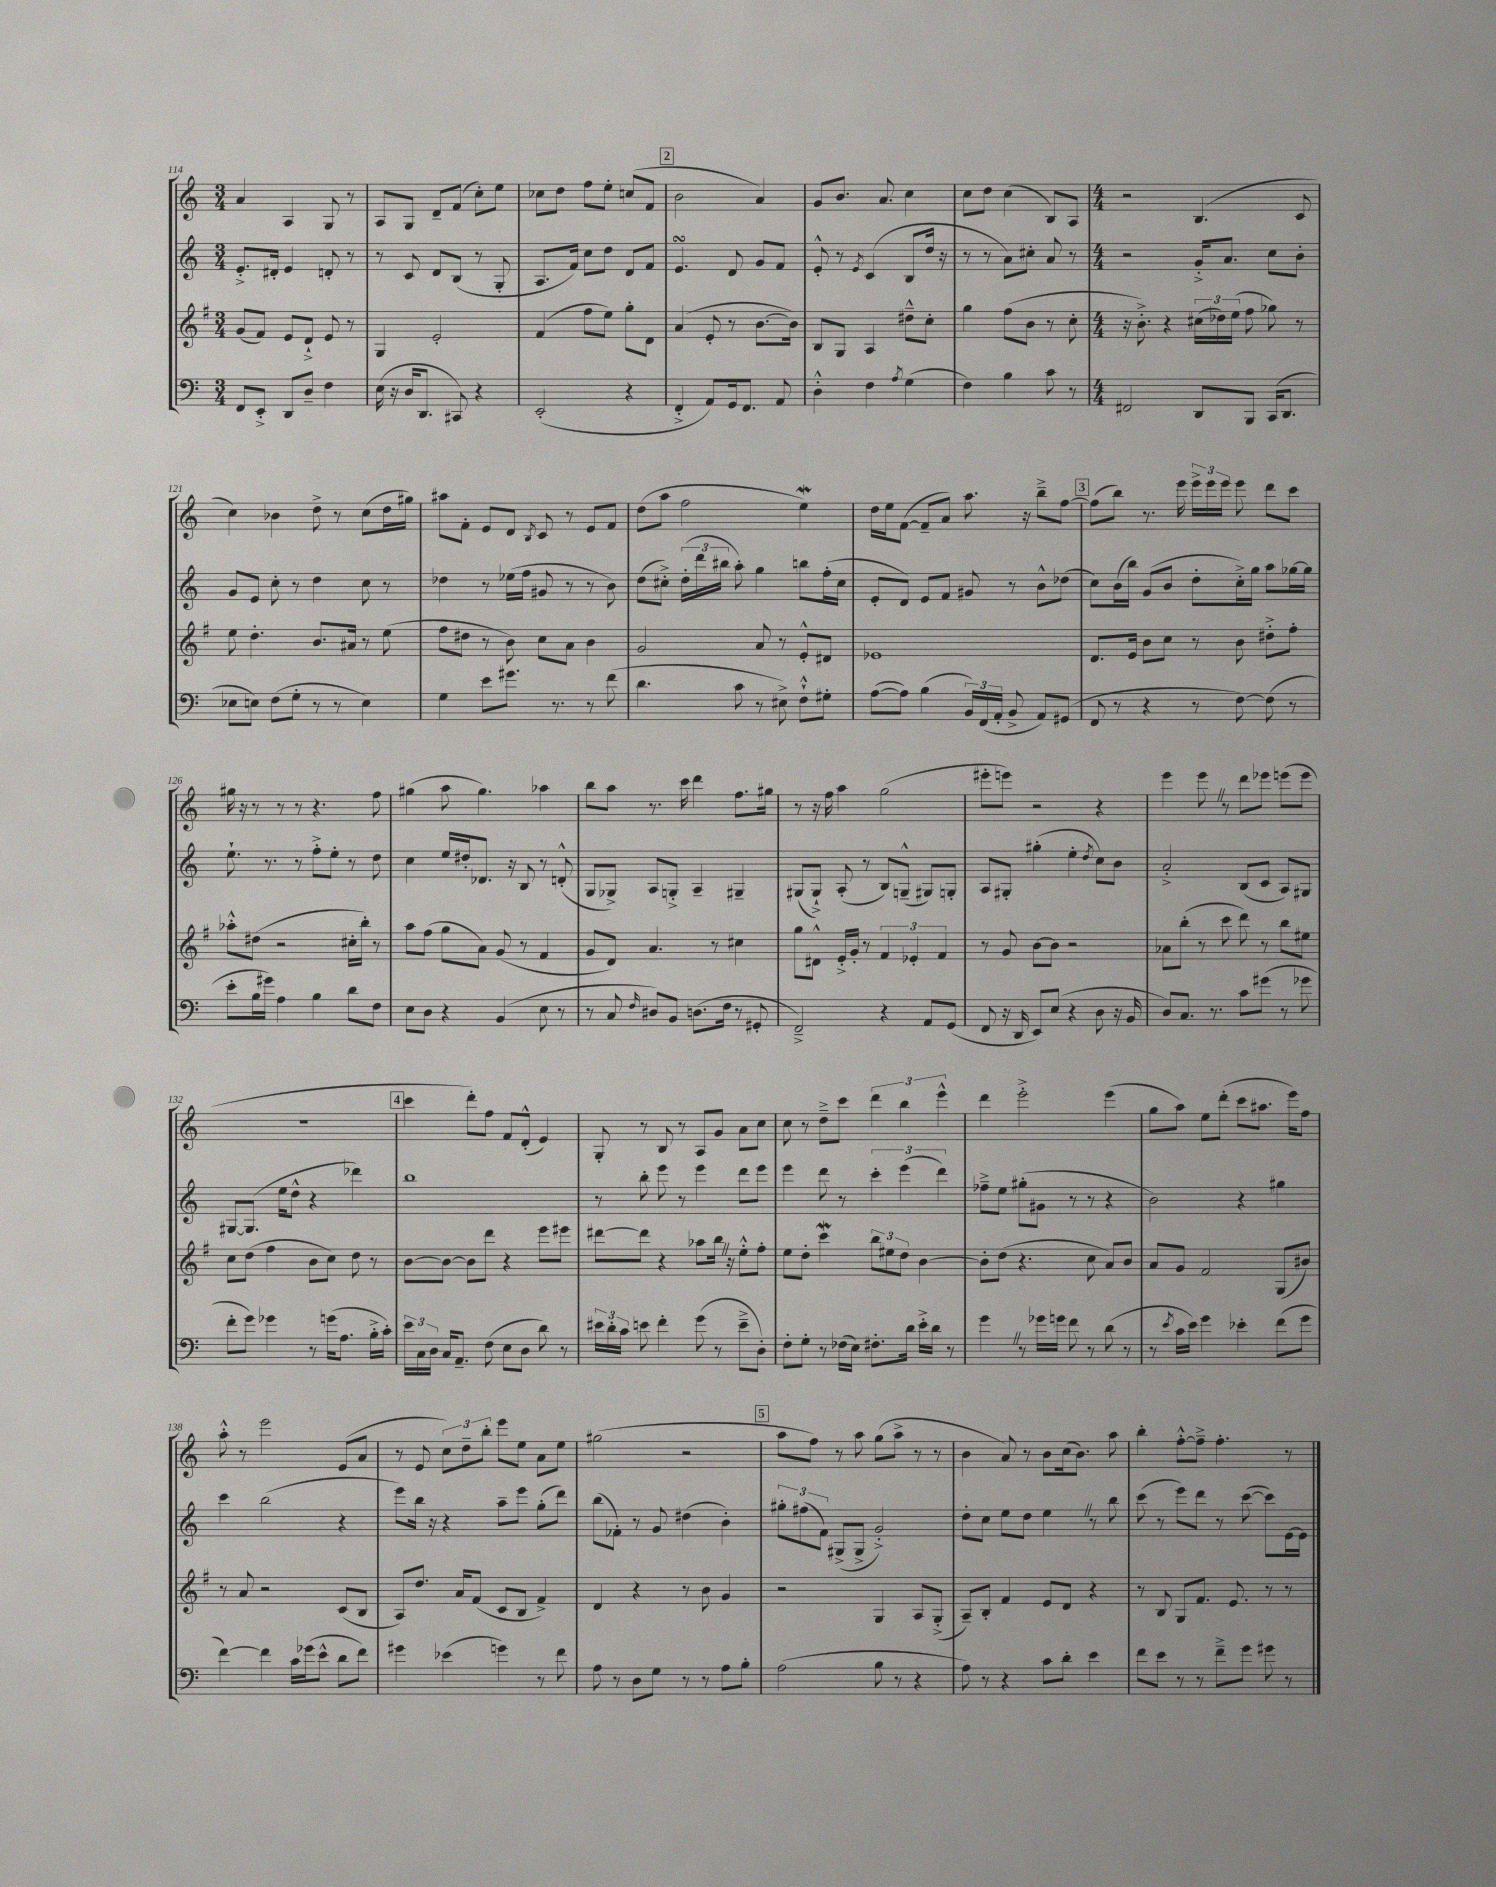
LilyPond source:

<<
\new StaffGroup <<
\new Staff = "s0" {
    \clef treble \key c \major \numericTimeSignature \time 3/4
    \autoBeamOff a'4 a4 g8 r8 |
    a8[ g8] d'8[-- f'8]( c''8[-.) e''8] |
    ces''8[ d''8] f''8[ e''8]-. c''8[( f'8] |
    \mark \markup { \box "2" } b'2 a'4) |
    g'8[ b'8.] a'8. c''4 |
    c''8[ d''8] c''4( b8[) a8] |
    \numericTimeSignature \time 4/4 r2 b4.( c'8 |
    c''4) bes'4 d''8-> r8 c''8[( d''16 gis''16]) |
    ais''8[ f'8]-. e'8[ d'8] \acciaccatura { b8 } c'8 r8 e'8[ f'8] |
    d''8[( a''8] f''2 e''4\mordent) |
    d''16[ e''16 f'8]~( f'8[-- a'8]) a''8. r16 b''8[---> f''8]~ |
    \mark \markup { \box "3" } f''8[( b''8]) r8. e'''16 \tuplet 3/2 { e'''16[-> e'''16 e'''16] } e'''8 d'''8[ c'''8] |
    gis''16 r16 r8 r8 r8 r4. f''8 |
    gis''4( a''8 gis''4.) aes''4 |
    b''8[ a''8] r8. c'''16 d'''4 f''8.[ gis''16] |
    r8 r16 f''16 a''4 g''2( |
    eis'''8[-. e'''8]) r2 r4 |
    e'''4 e'''8 \once \override BreathingSign.text = \markup { \musicglyph "scripts.caesura.straight" } \breathe r8 d'''8[ ees'''8] e'''8[( e'''8] |
    R1 |
    \mark \markup { \box "4" } c'''4 d'''8[-.) f''8] f'8[ d'8]-.-^( e'4) |
    g8-. r8 b8 r8 a8[ g'8] a'8[ c''8] |
    c''8 r8 d''8[---> c'''8] \tuplet 3/2 { d'''4 b''4 e'''4-^ } |
    d'''4 e'''2-.-> e'''4( |
    g''8[ a''8]) e''8[ d'''8]-.( c'''8[ ais''8.] e'''16[) f''8] |
    a''8-.-^ r8 e'''2 e'8[( a'8] |
    r8 e'8 \tuplet 3/2 { c''8[) d''8-- b''8]-. } e'''8[ e''8] a'8[ e''8] |
    gis''2( r2 |
    \mark \markup { \box "5" } a''8[ f''8]) r8 a''8 g''8[( a''8]-> r8 r8 |
    b'4 a'8) r8 b'8[ c''16( b'8.]) a''8 |
    b''4-. f''8[~-.-^ f''8]---> f''4.-. r8 \bar "|." |
}
\new Staff = "s1" {
    \clef treble \key c \major \numericTimeSignature \time 3/4
    \autoBeamOff e'8.[-.-> dis'16]-. e'4 d'8-. r8 |
    r8 c'8 d'8[ b8]( r8 g8-. |
    a8.[ f'16]) c''8[ d''8] d'8[ f'8] |
    \mark \markup { \box "2" } e'4.\turn d'8 g'8[ f'8] |
    e'8-.-^ r8 \acciaccatura { e'8 } c'4( b8[ d''16] r16 |
    r8 r8 a'8[) cis''8]-. a'8 r8 |
    \numericTimeSignature \time 4/4 r2 g'16[-.-> a'8.] c''8[ b'8]-. |
    g'8[ e'8] c''8-. r8 d''4 c''8 r8 |
    des''4 r8 ees''16[( f''16] gis'8 r8 r8 b'8) |
    d''8[( cis''8]-.->) \tuplet 3/2 { d''16[-.( d'''16 bis''16] } a''8-.) g''4 b''8[ f''16-.( cis''16] |
    e'8[-. d'8]) e'8[ f'8] gis'8 r8 b'8[-^ des''8]( |
    \mark \markup { \box "3" } c''8[) b'16( b''16]) g'8[( b'8] d''8[-. c''16-.->) g''16] a''8[ ges''16~ ges''16] |
    e''8.-! r8. r8 f''8[-.-> e''8]-. r8 d''8 |
    c''4 e''16[ dis''16-. des'8.] r16 b8 r8 d'8-.-^( |
    g8[ ges8]->) a8[ g8]-.-> a4-- gis4-- |
    gis8[( gis8]-!->) a8-.( r8 b8[) g8]---^( gis8[) g8]-. |
    a8[ gis8]-. gis''4-.( e''4-. \acciaccatura { d''8 } c''8[) b'8] |
    a'2-.-> b8[( c'8] a8[) gis8] |
    gis8[~ gis8.]( e''16[ d''8]-^ r4 des'''4) |
    \mark \markup { \box "4" } b''1 |
    r8 b''8-. e'''8 r8 e'''4 d'''8[ e'''8] |
    e'''4 d'''8 r8 \tuplet 3/2 { c'''4-. e'''4( d'''4) } |
    fes''8[---> e''8] gis''8[-.( gis'8] r8 r8 r4 |
    b'2) r4 gis''4 |
    c'''4 b''2( r4 |
    e'''8[) b''16] r16 r4 a''8[-- e'''8] g''8[-.( d'''8]) |
    b''8[( fes'8]-.) r8 g'8 dis''4( b'4-.) |
    \mark \markup { \box "5" } \tuplet 3/2 { gis''8[-. fis''8( f'8]) } gis8[->( gis8]-> g'2-.->) |
    d''8[-. c''8] e''8[ d''8] e''4 \once \override BreathingSign.text = \markup { \musicglyph "scripts.caesura.straight" } \breathe r8 b''8 |
    c'''8( r8 e'''8[) d'''8] r8 c'''8~( c'''8[) e'16~ e'16] \bar "|." |
}
\new Staff = "s2" {
    \clef treble \key g \major \numericTimeSignature \time 3/4
    \autoBeamOff g'8[( fis'8]) e'8[ d'8]-!-> e'8 r8 |
    g4 e'2-. |
    fis'4( fis''8[ e''8]) g''8[-. d'8] |
    \mark \markup { \box "2" } a'4( e'8-. r8 b'8.[~ b'16]) |
    b8[ g8] a4 dis''8[---^ c''8]-. |
    g''4 fis''8[( b'8] r8 c''8-. |
    \numericTimeSignature \time 4/4 r16 b'8.-.->) r4 \tuplet 3/2 { cis''16[( des''16) e''16]( } fis''8 ges''8) r8 |
    e''8 d''4.-. b'8.[ ais'16] r8 e''8( |
    fis''8[ dis''8] r8 b'8) c''8[ a'8] b'4 |
    g'2 a'8 r8 e'8[-.-^ dis'8] |
    ees'1 |
    \mark \markup { \box "3" } d'8.[ e'16] b'8[ c''8] r8 b'8 dis''8[-.-> fis''8]-. |
    aes''8[-.-^ dis''8]( r2 cis''16[-. b''16]-.) r8 |
    a''8[ fis''8]( g''8[ a'8]) g'8( r8 fis'4 |
    g'8[ d'8]) a'4. r8 cis''4 |
    g''8[ dis'8]-^ e'16[-.-> g'16]-. r8 \tuplet 3/2 { fis'4 ees'4-. fis'4 } |
    r8 g'8 b'8[~ b'8] r2 |
    aes'8[ b''8]-.( r8 c'''8 d'''8) r8 b''8[ eis''8] |
    c''8[ d''8]( fis''4 b'8[ c''8]) d''8 r8 |
    \mark \markup { \box "4" } b'8[~ b'8]~ b'8[ d'''8] r4 e'''8[ eis'''8] |
    dis'''8[~ dis'''8] r4 aes''8[ b''16] \once \override BreathingSign.text = \markup { \musicglyph "scripts.caesura.straight" } \breathe r16 e''8[-.-^ fis''8]-. |
    e''8[ d''8]-. c'''4\mordent \tuplet 3/2 { b''8[ eis''8 d''8] } b'4~ |
    b'8[-. d''8]( r4. c''8 a'8[) b'8] |
    a'8[ g'8] fis'2 g8[( bis'8]) |
    r8 a'8 r2 c'8[( b8] |
    a8[) d''8.] a'16[ fis'8]( c'8[ b8] fis'4->) |
    d'4 r4 r8 b'8 g'4 |
    \mark \markup { \box "5" } r2 g4 a8[ g8]-.->( |
    a8[--) b8]-. fis'4 e'8[ d'8] r4 |
    r8 b8 g8[ fis'8.] e'8. r8 r8 \bar "|." |
}
\new Staff = "s3" {
    \clef bass \key c \major \numericTimeSignature \time 3/4
    \autoBeamOff f,8[ e,8]-.-> d,8[ d8]-- f4 |
    e16( r16 d16[ d,8.] cis,8) r4 |
    e,2-.( r4 |
    \mark \markup { \box "2" } f,4-.-> a,8[) g,16 f,8.] a,8 |
    d4-.-^ f4 \acciaccatura { a8 } g4( |
    f4) b4 c'8 r8 |
    \numericTimeSignature \time 4/4 fis,2 d,8[ b,,8] c,16[( d,8.] |
    ees8[ e8]) f8[( g8]-. r8 r8 e4) |
    g4 e'8[ gis'8.] r8. r8 f'8( |
    d'4. c'8 r8 eis8->) f8[-!-^ gis8]-. |
    a8[~( a8]) b4( \tuplet 3/2 { b,16[) f,16( a,16]-. } b,8-> a,8[) gis,8]( |
    \mark \markup { \box "3" } f,8 r8 r4 r8 f8~) f8( r8 |
    e'8[-. b16 gis'16]) a4 b4 d'8[ f8] |
    e8[ d8] r4 b,4( e8 r8 |
    r8 c8 \grace { f16 } dis8[) b,8] d8.[( f16] r8 gis,8-. |
    f,2--->) r4 a,8[ g,8]( |
    f,8 r16 d,16 e,8[) e8]( r4 d8 r16 b,16 |
    d8[) c8.] r8. c'8[ gis'8]( r8 ges'8 |
    f'8[-. g'8]) ges'4 r8 g'16[( a8.] b16[-.-> c'16]-.) |
    \mark \markup { \box "4" } \tuplet 3/2 { e'16[ c16 d16] } c16[ a,8.]-- f8( e8[ d8] d'8) r8 |
    \tuplet 3/2 { eis'16[ d'16-. c'16] } e'8 f'4-. g'8( r8 e'8[---> d8]-.) |
    f8[-. g8]-. r8 fes16[( e16]) fis8.[-. d'16] e'16[-.-> d'16] r8 |
    g'4 \once \override BreathingSign.text = \markup { \musicglyph "scripts.caesura.straight" } \breathe r8 ges'16[ g'16] f'8 r8 d'8( r8 |
    r8 \acciaccatura { e'8 } c'16[ e'16]) g'4 ees'4-. f'8[( g'8] |
    f'4~) f'4 c'16[ ges'16( e'8]-^ d'8[ f'8]) |
    gis'4 ees'4( g'4) r8 f'8 |
    a8 r8 d8[ g8] r8 r8 a8[ b8]-. |
    \mark \markup { \box "5" } a2( b8 r8 r4 |
    a8) r8 r4 c'8[ d'8]-. e'4 |
    f'8[ e'8] r8 r8 f'8[---> g'8] gis'8 r8 \bar "|." |
}
>>
>>
\layout { \context { \Score currentBarNumber = #114 } }
